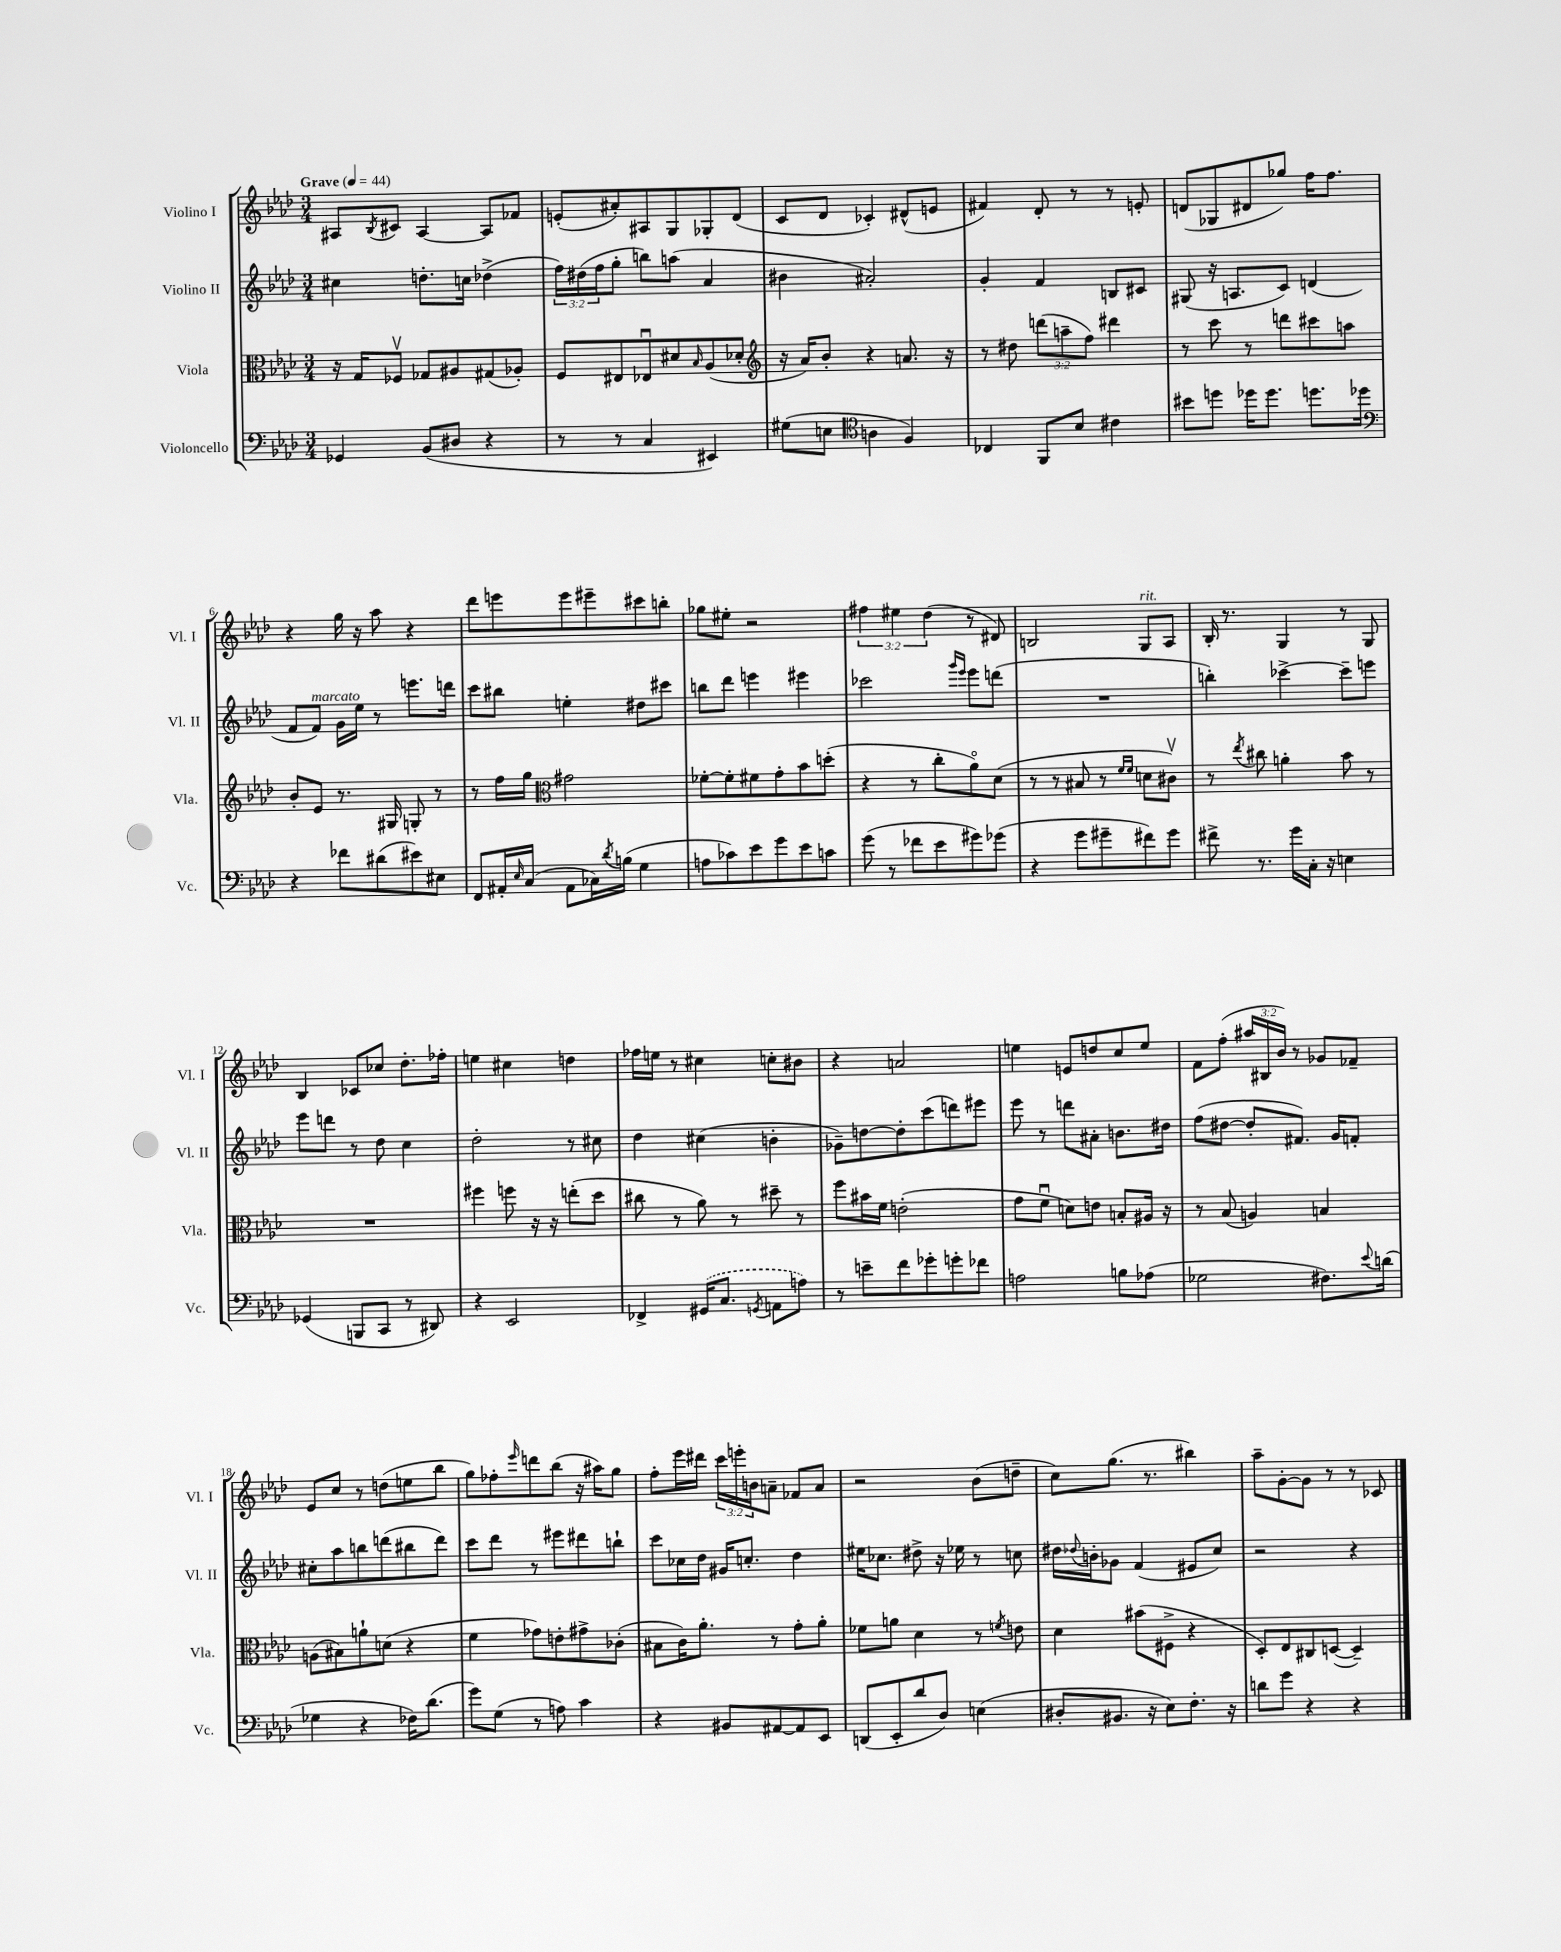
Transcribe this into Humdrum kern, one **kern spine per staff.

**kern	**kern	**kern	**kern
*part4	*part3	*part2	*part1
*staff4	*staff3	*staff2	*staff1
*I"Violoncello	*I"Viola	*I"Violino II	*I"Violino I
*I'Vc.	*I'Vla.	*I'Vl. II	*I'Vl. I
*clefF4	*clefC3	*clefG2	*clefG2
*k[b-e-a-d-]	*k[b-e-a-d-]	*k[b-e-a-d-]	*k[b-e-a-d-]
*M3/4	*M3/4	*M3/4	*M3/4
*MM44	*MM44	*MM44	*MM44
=1	=1	=1	=1
!	!	!	!LO:TX:a:B:t=Grave
4GG-X/	16r	4cc#X\	8A#X/L
.	16G/KL	.	.
.	.	.	8qB-/
.	8F-Xv/J	.	8c#X/J
(8BB-/L	8G-X/L	8.ddn'\L	[4A#/
8D#X/J	8A#X/	.	.
.	.	16ccn\Jk	.
4r	(8G#X/	(4dd-X^\	8A#/L]
.	8A-X'/J)	.	8f-X/J
=2	=2	=2	=2
8r	8F/L	24ff\LL)	(8en'/L
.	.	(24dd#X\	.
.	.	24ff\J	.
8r	8E#X/	8gg'\J	8a#X'/)
4C/	8E-Xu/	8bbn\L)	8A#X/
.	8d#X/	(8aan\J	8G/
.	16qqB-/	.	.
4EE#X/)	(8A-/	4a-/	8G-X'/
.	8d-X'/J	.	(8d-/J
=3	=3	=3	=3
*	*clefG2	*	*
(8G#X\L	16r	4b#X\	8c/L
.	16a-/KL)	.	.
8En\J	8b-'/J	.	8d-/J
*clefC4	*	*	*
4An\	4r	2a#X'/)	4c-X'/)
4F/)	8.an/	.	(8d#X^^/L
.	.	.	8en/J
.	16r	.	.
=4	=4	=4	=4
4C-X/	8r	4g'/	4f#X/)
.	8dd#X\	.	.
8FF/L	(12dddn\L	4f/	8d-'/
.	12aan~\	.	.
8B-/J	.	.	8r
.	12ff\J)	.	.
4c#X\	4ddd#X\	8Bn/L	8r
.	.	8c#X/J	8en'/
=5	=5	=5	=5
8b#X\L	8r	(8G#X/	(8dn/L
8ddn\J	8ccc\	16r	8G-X/
.	.	8.An/L	.
16dd-X\KL	8r	.	8d#X/
8.dd-\J	.	.	.
.	8dddn\L	8c/J)	8gg-X/J)
8.ddn\L	8ccc#X\	(4dn/	16ff\KL
.	.	.	8.ff\J
.	8aan\J	.	.
16dd-X\Jk	.	.	.
!!LO:LB:g=z
=6	=6	=6	=6
*clefF4	*	*	*
4r	8b-'/L	8f/L	4r
!	!	!LO:TX:a:i:t=marcato	!
.	8e-/J	8f/J)	.
8f-X\L	8.r	16g\LL	16gg\
.	.	16ee-\JJ	16r
(8d#X\	.	8r	8aa-\
.	16G#X/	.	.
8e#X\)	8Gn'/	8.eeen\L	4r
8E#X\J	8r	.	.
.	.	16dddn\Jk	.
=7	=7	=7	=7
8FF/L	8r	8ccc\L	8ddd-\L
16AA#X'/L	16ff\LL	8bb#X\J	8eeen\
16qqE-/	.	.	.
(16C/JJ	16gg\JJ	.	.
*	*clefC3	*	*
8AA#\L	2g#X\	4een'\	8eee\
16C-X\L)	.	.	8eee#X~\
8qd-/	.	.	.
(16Bn\JJ	.	.	.
4G\	.	8dd#X\L	8ccc#X\
.	.	8ccc#X\J	8bbn'\J
=8	=8	=8	=8
8An\L	[8f-X'\L	8bbn\L	8gg-X\L
8c-X\)	8f-'\]	8ddd-\J	8ee#X'\J
8e-\	8f#X\	4eeen\	2r
8g\	8g'\	.	.
8e-\	8b-\	4eee#X\	.
8cn\J	(8ddn'\J	.	.
=9	=9	=9	=9
(8g\	4r	2ccc-X\	6ff#X\
8r	.	.	.
.	.	.	6ee#X\
8f-X\L	8r	.	.
.	.	.	(6dd-\
8e-\	8cc'\L	.	.
.	.	16qqggg/LL	.
.	.	16qqeee-/JJ	.
8g#X\)	8a-\)	8eee-\L	8r
(8g-X\J	(8d-\J	(8dddn\J	8d#X/)
=10	=10	=10	=10
4r	8r	2.r	2Bn/
.	8r	.	.
8g\L	8B#X/	.	.
8g#X~\	8r	.	.
.	16qqf/LL	.	.
.	16qqf/JJ	.	.
!	!	!	!LO:TX:a:i:t=rit.
8f#X\)	8dn\L	.	8G/L
8g#\J	8c#Xv\J)	.	8A-/J
=11	=11	=11	=11
8f#X^\	8r	4bbn'\)	16B-'/
.	.	.	8.r
.	8qee-/	.	.
8.r	8cc#X\	.	.
.	4an'\	[4ccc-X^\	4G/
16g\LL	.	.	.
16C'\JJ	.	.	.
16r	.	.	.
4En\	8b-\	8ccc-~\L]	8r
.	8r	8eeen\J	8G/
!!LO:LB:g=z
=12	=12	=12	=12
(4GG-X/	2.r	8eee-\L	4B-/
.	.	8dddn\J	.
8BBBn/L	.	8r	8c-X/L
8CC/J	.	8dd-\	8cc-X/J
8r	.	4cc\	8.dd-'\L
8DD#X/)	.	.	.
.	.	.	16ff-X'\Jk
=13	=13	=13	=13
4r	4ff#X\	2dd-'\	4een\
2EE-/	8ffn\	.	4cc#X\
.	16r	.	.
.	16r	.	.
.	(8een'\L	8r	4ddn\
.	8dd-\J	8cc#X\	.
=14	=14	=14	=14
4FF-X^/	8cc#X\	4dd-\	16ff-X\LL
.	.	.	16een\JJ
.	8r	.	8r
(16GG#X/KL	8a-\)	(4cc#X\	4cc#X\
8.C/J	.	.	.
.	8r	.	.
8qGGn/	.	.	.
8AAn\L	8dd#X~\	4bn'\	8ccn'\L
8An\J)	8r	.	8b#X\J
=15	=15	=15	=15
8r	8ff\L	8g-X~\L)	4r
8en~\L	16b#X\L	[8ddn\	.
.	16f\JJ	.	.
8f\	(2en'\	8dd'\]	2an/
8g-X'\	.	(8ccc\	.
8gn'\	.	8dddn\)	.
8f-X\J	.	8eee#X\J	.
=16	=16	=16	=16
2An\	8g\L	8eee-\	4een\
.	8fu\J	8r	.
.	8dn\L)	8dddn\L	8en/L
.	8en\J	8a#X'\J	8ddn/
8Bn\L	8Bn'/L	8.bn\L	8cc/
(8A-X\J	16A#X/Jk	.	8ee/J
.	16r	16dd#X\Jk	.
=17	=17	=17	=17
2G-X\	8r	(8ff\L	8f\L
.	(8B-/	[8dd#X\J	(8ff'\J
.	4An/)	8dd#'/L]	24aa#X/LL
.	.	.	24B#X/
.	.	.	24b-/JJ)
.	.	8.f#X/J)	8r
8.F#X\L)	4Bn/	.	8g-X/L
.	.	16g/KL	.
.	.	8fn'/J	8f-X~/J
8qqe-/	.	.	.
(16dn\Jk	.	.	.
!!LO:LB:g=z
=18	=18	=18	=18
4G-X\	(8An\L	8cc#X'\L	8e-/L
.	8B#X\)	8aa-\	8cc/J
4r	8an`\	8bbn\	8r
.	(8dn\J	(8dddn\	(8ddn\L
16F-X\KL)	4r	8bb#X\	8een\
(8.d-\J	.	.	.
.	.	8ddd\J)	8bb-\J
=19	=19	=19	=19
8g\L)	4f\	8ccc\L	8gg\L)
(8G\J	.	8ddd-\J	8ff-X'\
.	.	.	16qqeee-/
8r	8g-X\L)	8r	8dddn\
8An\)	8en'\	8eee#X\L	(8bb-\J
4c\	8g#X^\	8ddd#X\	16r
.	.	.	16aa#X\KL)
.	(8c-X'\J	8bbn`\J	8gg\J
=20	=20	=20	=20
4r	8B#X\L	8ccc\L	8ff'\L
.	16c\K)	16cc-X\L	16eee-\L
.	8.a-'\J	16dd-\JJ	16ddd#X\JJ
8BB#X/L	.	16g#X/KL	24ccc\LL
.	.	.	24eeen'\
.	.	8.ccn'/J	.
.	.	.	24bn\J
[8AA#X/	8r	.	8an~\J
8AA#/]	8g'\L	4dd-\	8f-X/L
8EE-/J	8a-'\J	.	8a/J
=21	=21	=21	=21
(8DDn/L	8f-X\L	16ee#X\KL	2r
.	.	8.cc-X\J	.
8EE-'/	8an\J	.	.
8d-/	4d-\	8dd#X^\	.
8D-/J)	.	16r	.
.	.	16ee-X\	.
(4En\	8r	8r	(8b-\L
.	8qfn/	.	.
.	8en\	8ccn\	8ddn~\J
=22	=22	=22	=22
8D#X'/L	4d-\	16dd#X\LL	8cc\L)
.	.	8qqdd-X/	.
.	.	16bn'\J	.
8.BB#X/J	.	8g-X\J	(8.gg\J
.	(8b#X\L	(4f/	.
16r	.	.	8.r
8E-\L)	8F#X^\J	.	.
8.F'\J	4r	8e#X/L	4bb#X\)
.	.	8cc/J)	.
16r	.	.	.
=23	=23	=23	=23
8dn\L	8D-'/L)	2r	8aa-~\L
8g\J	8E-/	.	[8g'\
4r	8C#X/	.	8g\J]
.	([8Dn/J	.	8r
4r	4D~/])	4r	8r
.	.	.	8c-X/
==	==	==	==
*-	*-	*-	*-
